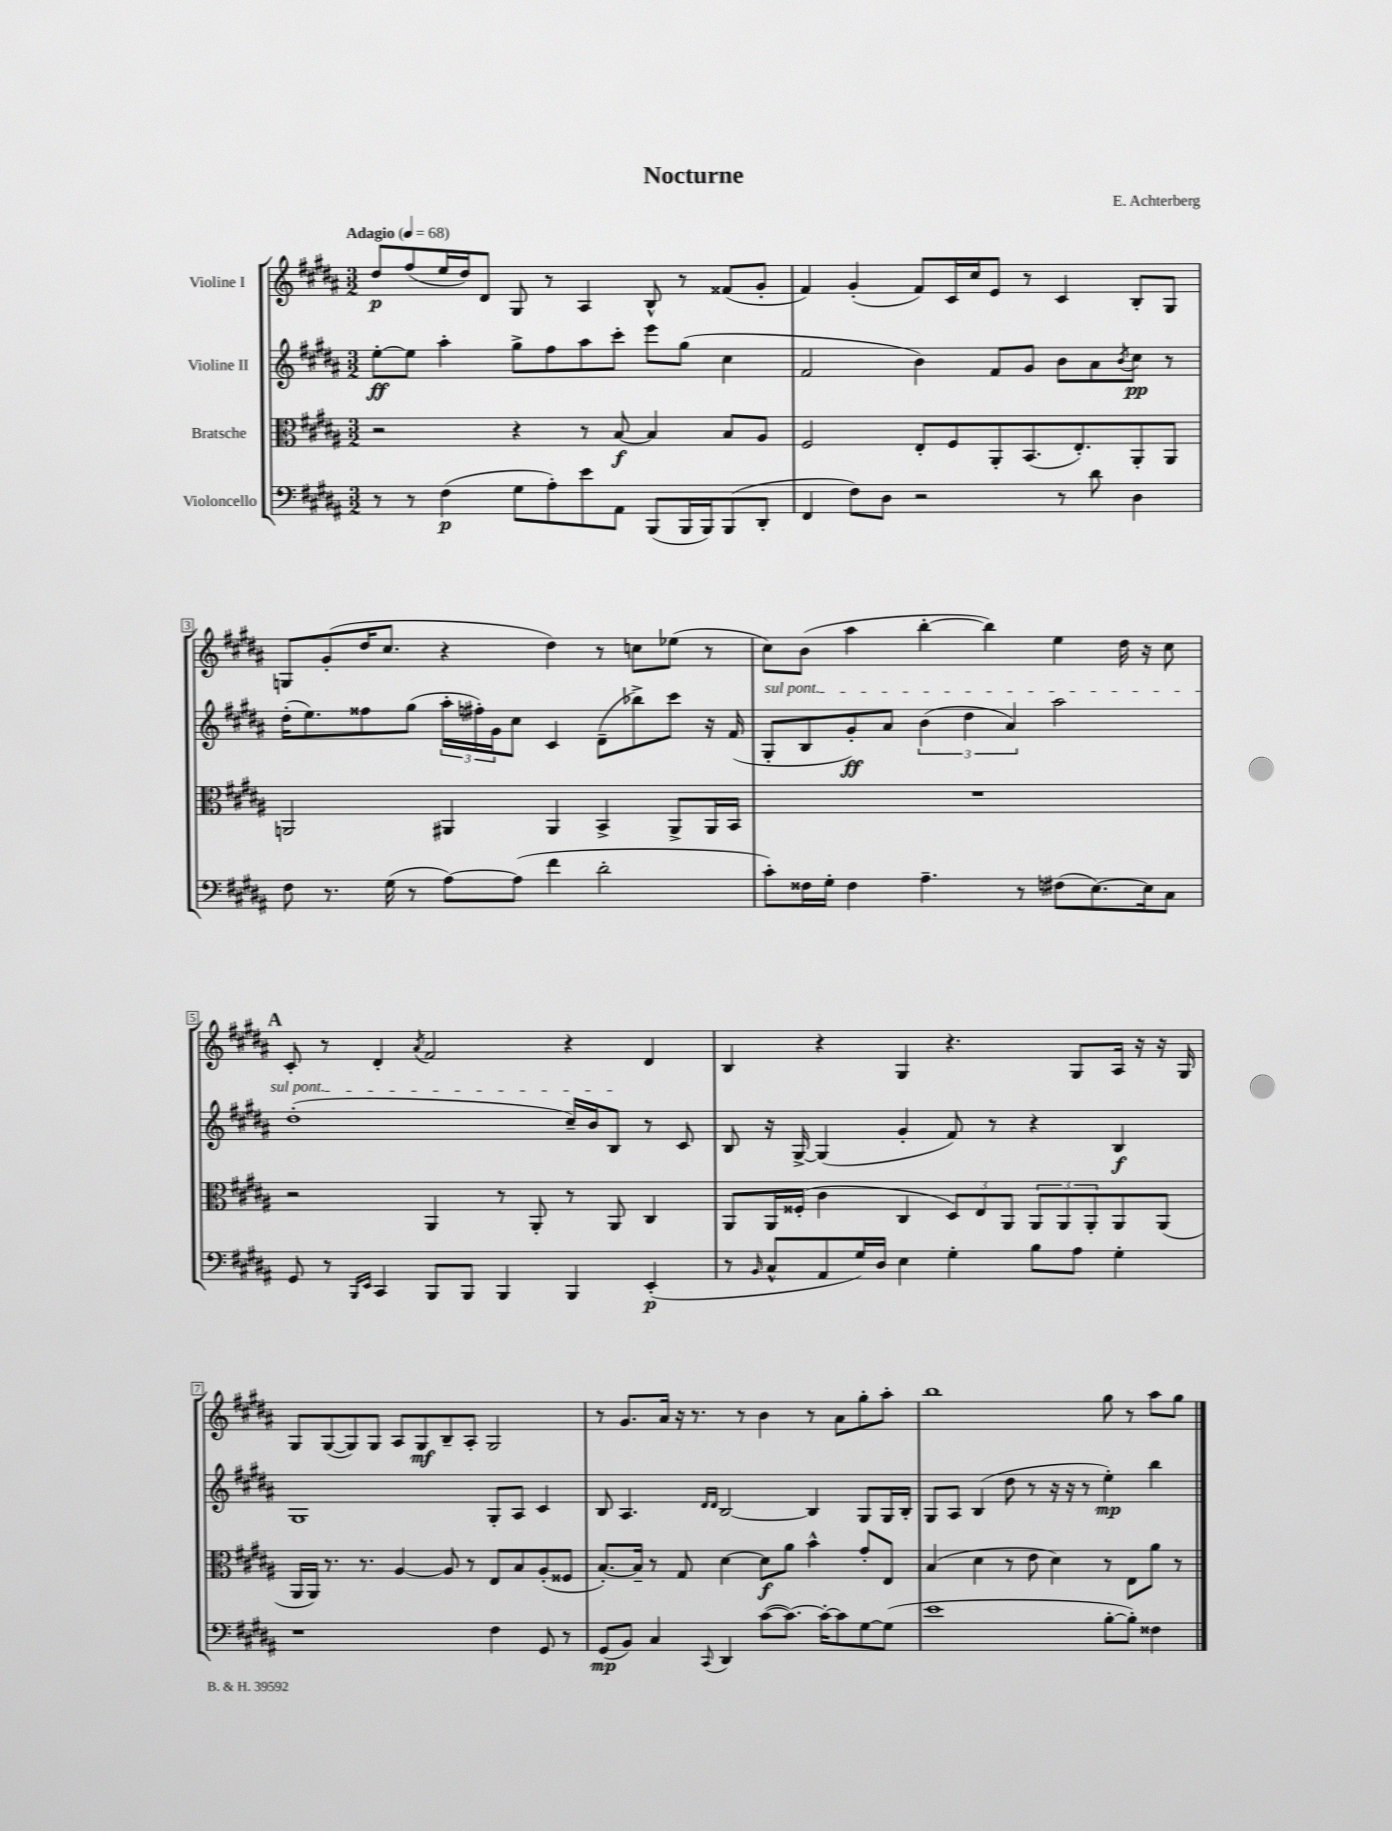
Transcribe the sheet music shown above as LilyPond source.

\header { title = "Nocturne" composer = "E. Achterberg" }
<<
\new StaffGroup <<
\new Staff = "s0" \with { instrumentName = "Violine I" } {
    \clef treble \key b \major \numericTimeSignature \time 3/2 \tempo "Adagio" 4 = 68
    dis''8\p fis''8( e''16 dis''16) dis'8 gis8 r8 ais4 b8-^ r8 fisis'8( gis'8-. |
    fis'4) gis'4-.( fis'8) cis'16 cis''16 e'8 r8 cis'4 b8-. gis8 |
    g8 gis'8-.( dis''16 cis''8. r4 dis''4) r8 c''8 ees''8( r8 |
    cis''8) b'8( ais''4 b''4~-. b''4) e''4 dis''16 r16 cis''8 |
    \mark \markup { \bold "A" } cis'8-. r8 dis'4-. \acciaccatura { ais'8 } fis'2 r4 dis'4 |
    b4 r4 gis4 r4. gis8 ais16 r16 r16 gis16 |
    gis8 gis8~( gis8) gis8 ais8 gis8\mf b8-- ais8-. gis2 |
    r8 gis'8. ais'16 r16 r8. r8 b'4 r8 ais'8 gis''8-. ais''8-. |
    b''1 gis''8 r8 ais''8 gis''8 \bar "|." |
}
\new Staff = "s1" \with { instrumentName = "Violine II" } {
    \clef treble \key b \major \numericTimeSignature \time 3/2
    e''8~-.\ff e''8 ais''4-. gis''8-> fis''8 ais''8 cis'''8-. e'''8 gis''8( cis''4 |
    fis'2 b'4) fis'8 gis'8 b'8 ais'8 \acciaccatura { b'8 } cis''8\pp r8 |
    dis''16-.( e''8.) fisis''8 gis''8( \tuplet 3/2 { ais''16-. fis''16-.) gis'16 } cis''8 cis'4 dis'8--( bes''8->) cis'''8 r16 fis'16( |
    \once \override TextSpanner.bound-details.left.text = \markup { \italic "sul pont." } gis8-.\startTextSpan b8 gis'8-.\ff) ais'8 \tuplet 3/2 { b'4( dis''4 ais'4) } ais''2 |
    \mark \markup { \bold "A" } dis''1-.( cis''16--) b'16 b8\stopTextSpan r8 cis'8 |
    b8 r16 gis16~-> gis4( gis'4-. fis'8) r8 r4 b4\f |
    gis1 gis8-. ais8 cis'4 |
    b8 ais4. \grace { dis'16 dis'16 } b2~ b4 gis8 gis16 b16-. |
    gis8 ais8 b4( dis''8 r8 r16 r16 r8 e''4-.\mp) b''4 \bar "|." |
}
\new Staff = "s2" \with { instrumentName = "Bratsche" } {
    \clef alto \key b \major \numericTimeSignature \time 3/2
    r2 r4 r8 b8~\f b4 b8 ais8 |
    fis2 e8-. fis8 ais,8-. b,8.( e8.-.) ais,8-. ais,8 |
    a,2 ais,4 ais,4 b,4-> ais,8-> ais,16 b,16 |
    R1. |
    \mark \markup { \bold "A" } r2 ais,4 r8 ais,8-. r8 ais,8 cis4 |
    ais,8 ais,16 fisis16-.( cis'4 cis4 \tuplet 3/2 { dis8) e8 ais,8 } \tuplet 3/2 { ais,8 ais,8 ais,8-. } ais,8 ais,8( |
    ais,16 ais,16) r8. r8. ais4~ ais8 r8 e8 b8 ais8-.( fisis8 |
    b8.~-.) b16-- r8 gis8 dis'4~ dis'8\f ais'8 b'4-^ gis'8-. e8 |
    b4( dis'4 r8 e'8 dis'4) r8 e8 ais'8 r8 \bar "|." |
}
\new Staff = "s3" \with { instrumentName = "Violoncello" } {
    \clef bass \key b \major \numericTimeSignature \time 3/2
    r8 r8 fis4\p( gis8 ais8-.) e'8 ais,8 b,,8( b,,16 b,,16) b,,8( dis,8-. |
    fis,4 fis8) dis8 r2 r8 dis'8 dis4 |
    fis8 r8. gis16( r8 ais8~) ais8( fis'4 dis'2-. |
    cis'8-.) fisis16 gis16-. fisis4 ais4.-- r8 fis8( e8.~) e16 cis8 |
    \mark \markup { \bold "A" } gis,8 r8 \grace { b,,16 e,16 } cis,4 b,,8 b,,8 b,,4 b,,4 e,4-.\p( |
    r8 \grace { b,16 } cis8-^ ais,8 gis16) dis16 e4 gis4-. b8 ais8 gis4-. |
    r1 fis4 gis,8 r8 |
    gis,8\mp( b,8) cis4 \appoggiatura { cis,8 } dis,4 cis'8~( cis'8.~) cis'16~-. cis'8 gis8~ gis8( |
    e'1 b8~-. b8-.) fisis4 \bar "|." |
}
>>
>>
\layout { \context { \Score \override BarNumber.stencil = #(make-stencil-boxer 0.1 0.3 ly:text-interface::print) } }
